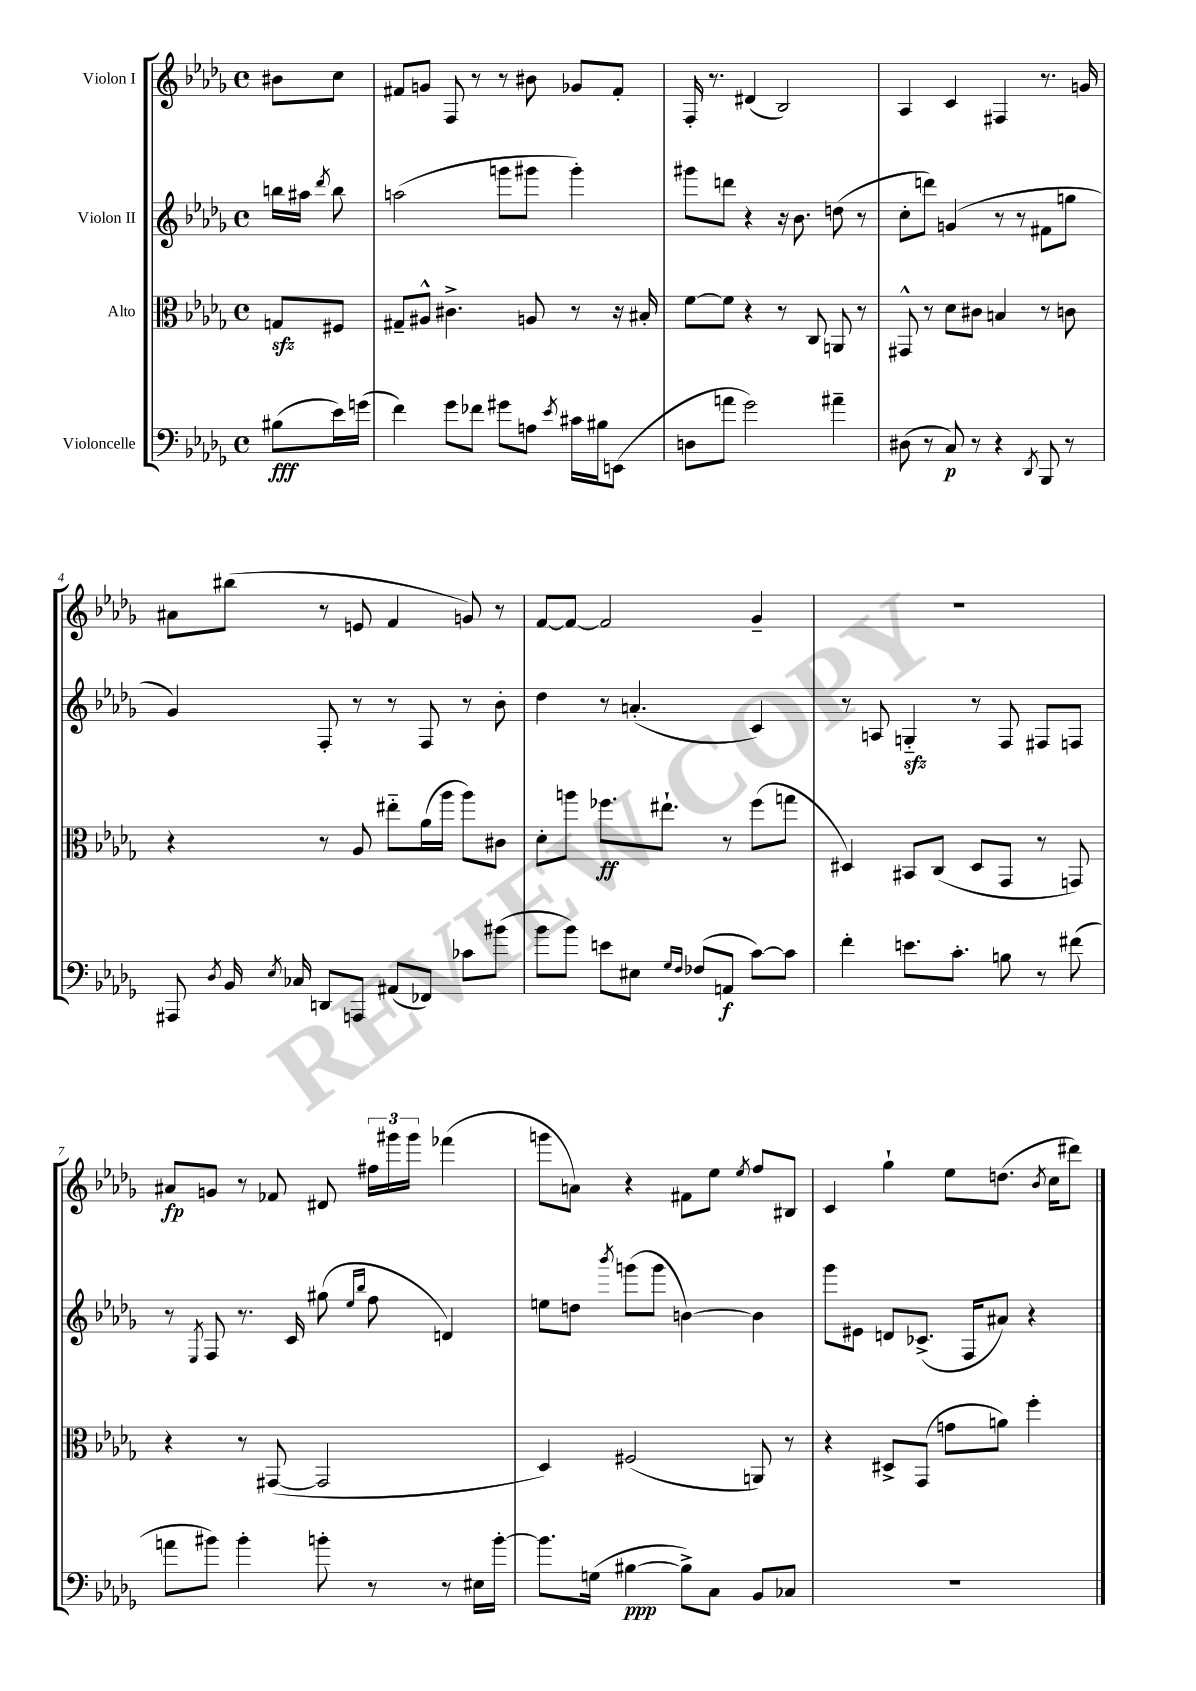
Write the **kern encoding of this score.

**kern	**dynam	**kern	**dynam	**kern	**kern	**dynam
*part4	*part4	*part3	*part3	*part2	*part1	*part1
*staff4	*staff4	*staff3	*staff3	*staff2	*staff1	*staff1
*I"Violoncelle	*	*I"Alto	*	*I"Violon II	*I"Violon I	*
*clefF4	*	*clefC3	*	*clefG2	*clefG2	*
*k[b-e-a-d-g-]	*	*k[b-e-a-d-g-]	*	*k[b-e-a-d-g-]	*k[b-e-a-d-g-]	*
*M4/4	*	*M4/4	*	*M4/4	*M4/4	*
*met(c)	*	*met(c)	*	*met(c)	*met(c)	*
=	=	=	=	=	=	=
(8B#X\L	fff	8Gnzz/L	.	16bbn\LL	8b#X\L	.
.	.	.	.	16aa#X\JJ	.	.
.	.	.	.	8qddd-/	.	.
16e-\L)	.	8F#X/J	.	8bb\	8cc\J	.
(16gn\JJ	.	.	.	.	.	.
=1	=1	=1	=1	=1	=1	=1
4f\)	.	8G#X~/L	.	(2aan\	8f#X/L	.
.	.	8A#X^^/J	.	.	8gn/J	.
8g-\L	.	4.c#X^\	.	.	8F/	.
8f-X\J	.	.	.	.	8r	.
8g#X\L	.	.	.	8gggn\L	8r	.
8An\J	.	8An/	.	8ggg#X\J	8b#X\	.
8qe-/	.	.	.	.	.	.
16c#X\LL	.	8r	.	4ggg#'\)	8g-X/L	.
16B#X\J	.	.	.	.	.	.
(8EEn\J	.	16r	.	.	8f#'/J	.
.	.	16B#X'/	.	.	.	.
=2	=2	=2	=2	=2	=2	=2
8Dn\L	.	[8f\L	.	8ggg#X\L	16F'/	.
.	.	.	.	.	8.r	.
8an\J	.	8f\J]	.	8dddn\J	.	.
2g-\)	.	4r	.	4r	(4d#X/	.
.	.	8r	.	16r	2B-/)	.
.	.	.	.	8.b-\	.	.
.	.	8C/	.	.	.	.
4a#X~\	.	8AAn/	.	(8ddn\	.	.
.	.	8r	.	8r	.	.
=3	=3	=3	=3	=3	=3	=3
(8D#X\	.	8GG#X^^/	.	8cc'\L	4A-/	.
8r	.	8r	.	8dddn\J)	.	.
8C/)	p	8d-\L	.	(4gn/	4c/	.
8r	.	8c#X\J	.	.	.	.
4r	.	4Bn/	.	8r	4F#X/	.
.	.	.	.	8r	.	.
8qDD-/	.	.	.	.	.	.
8BBB-/	.	8r	.	8f#X\L	8.r	.
8r	.	8cn\	.	8ggn\J	.	.
.	.	.	.	.	16gn/	.
!!LO:LB:g=z
=4	=4	=4	=4	=4	=4	=4
8AAA#X/	.	4r	.	4g-/)	8a#X\L	.
8qD-/	.	.	.	.	.	.
16BB-/	.	.	.	.	(8bb#X\J	.
8qE-/	.	.	.	.	.	.
16C-X/	.	.	.	.	.	.
8DDn/L	.	8r	.	8F'/	8r	.
8AAAn/J	.	8A-/	.	8r	8en/	.
(8AA#X/L	.	8ee#X\L	.	8r	4f/	.
8FF-X/J)	.	(16a-\L	.	8F/	.	.
.	.	16aa-\JJ	.	.	.	.
8c-X\L	.	8aa-\L)	.	8r	8gn/)	.
(8b#X\J	.	8c#X\J	.	8b-'\	8r	.
=5	=5	=5	=5	=5	=5	=5
8b-\L	.	8d-'\L	.	4dd-\	[8f/L	.
8b-\J)	.	8aan\J	.	.	8f/J_	.
8en\L	.	8.ff-X\L	ff	8r	2f/]	.
8E#X\J	.	.	.	(4.an'/	.	.
.	.	8.ee#X`\J	.	.	.	.
16qqG-/LL	.	.	.	.	.	.
16qqF/JJ	.	.	.	.	.	.
(8F-X/L	.	.	.	.	.	.
8AAn/J	f	8r	.	.	.	.
[8c\L)	.	(8ff-\L	.	4c/)	4g-~/	.
8c\J]	.	8ggn\J	.	.	.	.
=6	=6	=6	=6	=6	=6	=6
4f'\	.	4D#X/)	.	8r	1r	.
.	.	.	.	8An/	.	.
8.en\L	.	8BB#X/L	.	4Gnzz/	.	.
.	.	(8C/J	.	.	.	.
8.c'\J	.	.	.	.	.	.
.	.	8D#/L	.	8r	.	.
8Bn\	.	8GG-/J	.	8F/	.	.
8r	.	8r	.	8F#X/L	.	.
(8f#X\	.	8GGn/)	.	8Fn/J	.	.
!!LO:LB:g=z
=7	=7	=7	=7	=7	=7	=7
8an\L	.	4r	.	8r	8a#X/L	fp
.	.	.	.	8qE-/	.	.
8b#X\J)	.	.	.	8F/	8gn/J	.
4b#'\	.	8r	.	8.r	8r	.
.	.	([8GG#X/	.	.	8f-X/	.
.	.	.	.	16c/	.	.
8bn'\	.	2GG#/]	.	(8gg#X\	8d#X/	.
.	.	.	.	16qqee-/LL	.	.
.	.	.	.	16qqbb-/JJ	.	.
8r	.	.	.	8ff\	24ff#X\LL	.
.	.	.	.	.	24ggg#X\	.
.	.	.	.	.	24ggg#\JJ	.
8r	.	.	.	4dn/)	(4fff-X\	.
16E#X\LL	.	.	.	.	.	.
[16b'\JJ	.	.	.	.	.	.
=8	=8	=8	=8	=8	=8	=8
8.b\L]	.	4D-/)	.	8een\L	8gggn\L	.
.	.	.	.	8ddn\J	8an\J)	.
(16Gn\Jk	.	.	.	.	.	.
.	.	.	.	8qbbb-/	.	.
[4B#X\	ppp	(2F#X/	.	(8gggn\L	4r	.
.	.	.	.	8ggg\J	.	.
8B#^\L])	.	.	.	[4bn\)	8f#X\L	.
8C\J	.	.	.	.	8ee-\J	.
.	.	.	.	.	8qee-/	.
8BB-/L	.	8AAn/)	.	4b\]	8ff/L	.
8C-X/J	.	8r	.	.	8B#X/J	.
=9	=9	=9	=9	=9	=9	=9
1r	.	4r	.	8ggg-\L	4c/	.
.	.	.	.	8e#X\J	.	.
.	.	8D#X^/L	.	8dn/L	4gg-`\	.
.	.	(8GG-/J	.	(8.c-X^/J	.	.
.	.	8gn\L	.	.	8ee-\L	.
.	.	.	.	16F/KL	.	.
.	.	8an\J)	.	8a#X/J)	(8.ddn\J	.
.	.	4ff'\	.	4r	.	.
.	.	.	.	.	8qb-/	.
.	.	.	.	.	16cc\KL	.
.	.	.	.	.	8ddd#X\J)	.
==	==	==	==	==	==	==
*-	*-	*-	*-	*-	*-	*-
